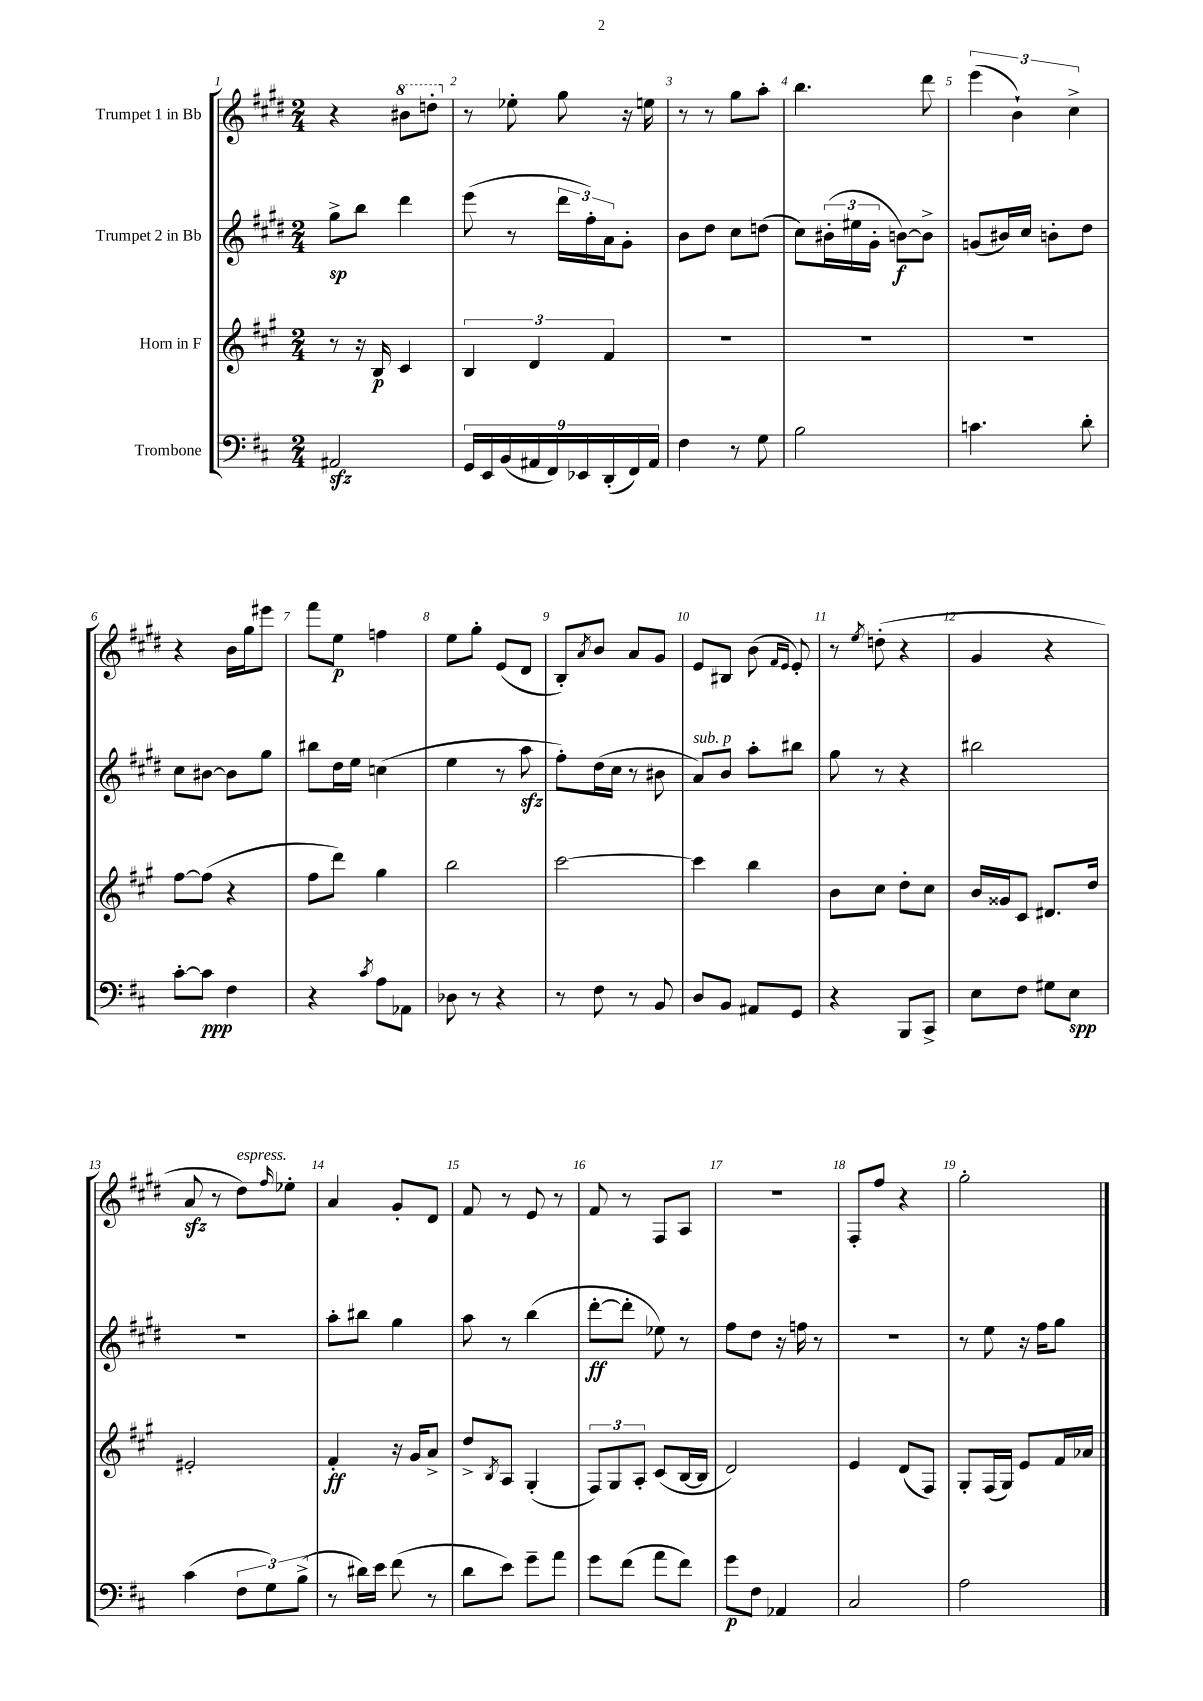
<<
\new StaffGroup <<
\new Staff = "s0" \with { instrumentName = "Trumpet 1 in Bb" } {
    \clef treble \key e \major \numericTimeSignature \time 2/4
    r4 \ottava #1 bis''8 d'''8-. \ottava #0 |
    r8 ees''8-. gis''8 r16 e''16 |
    r8 r8 gis''8 a''8-. |
    b''4. dis'''8 |
    \tuplet 3/2 { e'''4( b'4-!) cis''4-> } |
    r4 b'16 gis''16 eis'''8 |
    fis'''8 e''8\p f''4 |
    e''8 gis''8-. e'8( dis'8 |
    b8-.) \acciaccatura { a'8 } b'8 a'8 gis'8 |
    e'8 bis8 b'8( \grace { fis'16 e'16 } e'8-.) |
    r8 \acciaccatura { e''8 } d''8-.( r4 |
    gis'4 r4 |
    a'8\sfz r8 dis''8^\markup { \italic "espress." }) \grace { fis''16 } ees''8-. |
    a'4 gis'8-. dis'8 |
    fis'8 r8 e'8 r8 |
    fis'8 r8 fis8 a8 |
    R2 |
    fis8-. fis''8 r4 |
    gis''2-. \bar "|." |
}
\new Staff = "s1" \with { instrumentName = "Trumpet 2 in Bb" } {
    \clef treble \key e \major \numericTimeSignature \time 2/4
    gis''8->\sp b''8 dis'''4 |
    e'''8( r8 \tuplet 3/2 { dis'''16 fis''16-.) a'16 } gis'8-. |
    b'8 dis''8 cis''8 d''8( |
    cis''8) \tuplet 3/2 { bis'16-.( eis''16 gis'16-. } b'8~\f) b'8-> |
    g'8( bis'16) cis''16 b'8-. dis''8 |
    cis''8 bis'8~ bis'8 gis''8 |
    bis''8 dis''16 e''16 c''4( |
    e''4 r8 a''8\sfz |
    fis''8-.) dis''16( cis''16 r8 bis'8 |
    a'8^\markup { \italic "sub. p" }) b'8 a''8-. bis''8 |
    gis''8 r8 r4 |
    bis''2 |
    R2 |
    a''8-. bis''8 gis''4 |
    a''8 r8 b''4( |
    dis'''8~-.\ff dis'''8-. ees''8) r8 |
    fis''8 dis''8 r16 f''16 r8 |
    R2 |
    r8 e''8 r16 fis''16 gis''8 \bar "|." |
}
\new Staff = "s2" \with { instrumentName = "Horn in F" } {
    \clef treble \key a \major \numericTimeSignature \time 2/4
    r8 r16 b16\p cis'4 |
    \tuplet 3/2 { b4 d'4 fis'4 } |
    R2 |
    R2 |
    R2 |
    fis''8~ fis''8( r4 |
    fis''8 d'''8) gis''4 |
    b''2 |
    cis'''2~ |
    cis'''4 b''4 |
    b'8 cis''8 d''8-. cis''8 |
    b'16 gisis'16 cis'8 dis'8. d''16 |
    eis'2-. |
    fis'4-.\ff r16 gis'16 a'8-> |
    d''8-> \acciaccatura { b8 } a8 gis4-.( |
    \tuplet 3/2 { fis8) gis8 a8-. } cis'8( b16~ b16 |
    d'2) |
    e'4 d'8( fis8) |
    gis8-. fis16( gis16) e'8 fis'16 aes'16 \bar "|." |
}
\new Staff = "s3" \with { instrumentName = "Trombone" } {
    \clef bass \key d \major \numericTimeSignature \time 2/4
    ais,2\sfz |
    \tuplet 9/8 { g,16 e,16 b,16( ais,16 fis,16) ees,16 d,16-.( fis,16) ais,16 } |
    fis4 r8 g8 |
    b2 |
    c'4. d'8-. |
    cis'8~-. cis'8\ppp fis4 |
    r4 \acciaccatura { cis'8 } a8 aes,8 |
    des8 r8 r4 |
    r8 fis8 r8 b,8 |
    d8 b,8 ais,8 g,8 |
    r4 b,,8 cis,8-> |
    e8 fis8 gis8 e8\spp |
    cis'4( \tuplet 3/2 { fis8 g8) b8->( } |
    r8 dis'16) e'16 fis'8( r8 |
    d'8 e'8) g'8-- a'8 |
    g'8 fis'8( a'8 fis'8) |
    g'8\p fis8 aes,4 |
    cis2 |
    a2 \bar "|." |
}
>>
>>
\layout { \context { \Score \override BarNumber.break-visibility = ##(#f #t #t) barNumberVisibility = #all-bar-numbers-visible } }
